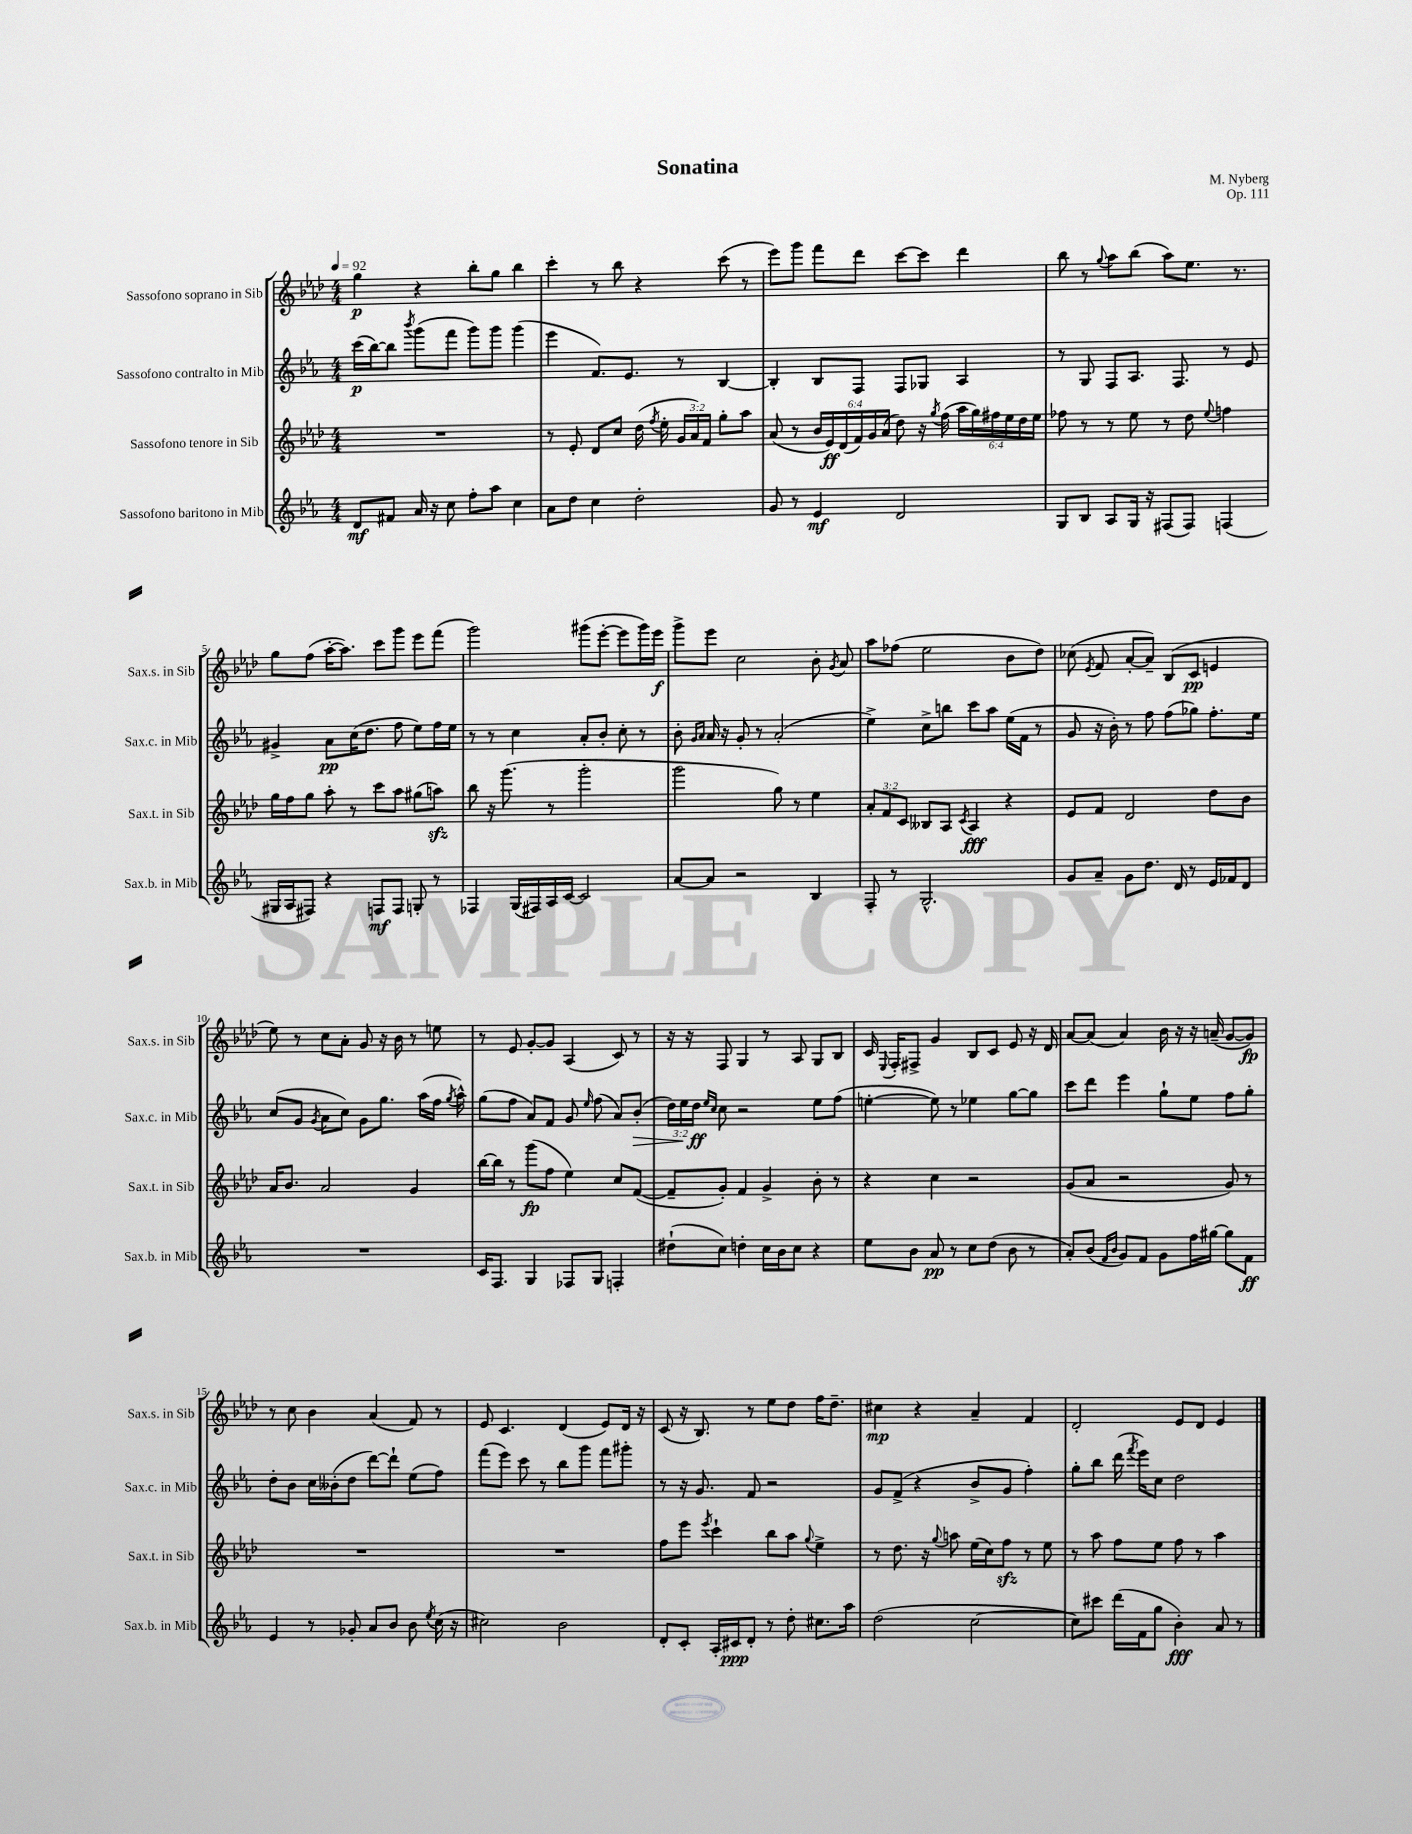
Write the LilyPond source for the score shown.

\header { title = "Sonatina" composer = "M. Nyberg" opus = "Op. 111" }
<<
\new StaffGroup <<
\new Staff = "s0" \with { instrumentName = "Sassofono soprano in Sib" shortInstrumentName = "Sax.s. in Sib" } {
    \clef treble \key aes \major \numericTimeSignature \time 4/4 \tempo 4 = 92
    \autoBeamOff g''4\p r4 bes''8[-. g''8] bes''4 |
    c'''4-. r8 bes''8 r4 c'''8( r8 |
    ees'''8[) g'''8] f'''8[ des'''8] c'''8[~ c'''8] des'''4 |
    bes''8 r8 \appoggiatura { g''8 } aes''8[ bes''8]( aes''8[) ees''8.] r8. |
    g''8[ f''8]( aes''16[~-. aes''8.]) c'''8[ g'''8] ees'''8[ f'''8]( |
    g'''2) gis'''8[( ees'''8]~-. ees'''8[ gis'''16) ees'''16]\f |
    g'''8[-> ees'''8] c''2 bes'8-. \acciaccatura { g'8 } aes'8 |
    aes''8[ fes''8]( ees''2 bes'8[ des''8]) |
    ces''8( \acciaccatura { ees'8 } f'8 aes'8[~-. aes'8]--) bes8[( c'8]\pp e'4 |
    ees''8) r8 c''8[ aes'8]-. g'8 r16 bes'16 r8 e''8 |
    r8 ees'8 g'8[~-. g'8] aes4( c'8) r8 |
    r16 r16 f8 g4 r8 aes8 g8[ bes8] |
    c'16 \appoggiatura { ees8 } f16[-. fis8]-> g'4 bes8[ c'8] ees'8 r16 des'16 |
    aes'8[~ aes'8]( aes'4) bes'16 r16 r16 a'16--( g'8[~ g'8]\fp) |
    r8 c''8 bes'4 aes'4( f'8) r8 |
    ees'8 c'4. des'4( ees'8[) des'16] r16 |
    c'8( r16 bes8.) r8 ees''8[ des''8] f''16[ des''8.]-- |
    cis''4\mp r4 aes'4-- f'4 |
    des'2-. ees'8[ des'8] ees'4 \bar "|." |
}
\new Staff = "s1" \with { instrumentName = "Sassofono contralto in Mib" shortInstrumentName = "Sax.c. in Mib" } {
    \clef treble \key ees \major \numericTimeSignature \time 4/4 \override Staff.TupletNumber.text = #tuplet-number::calc-fraction-text
    \autoBeamOff c'''16[\p( bes''16~) bes''8] \acciaccatura { bes'''8 } g'''8[( f'''8] g'''8[) g'''8] g'''4( |
    ees'''4 f'8.[) ees'8.] r8 bes4~ |
    bes4-. bes8[ f8] f8[ ges8] aes4 |
    r8 g8 f8[ aes8.] f8. r8 ees'8 |
    gis'4-> aes'8[\pp c''16( d''8.] f''8 ees''8[) f''16 ees''16] |
    r8 r8 c''4 aes'8[-. bes'8]-. c''8-. r8 |
    bes'8-. \grace { g'16[ aes'16] } aes'16 r16 g'8-. r8 aes'2-.( |
    ees''4->) c''8[-> b''8] c'''8[ aes''8] ees''16[( f'16] r8 |
    g'8 r16 bes'16-.) r8 f''8 f''8[( ges''8]) f''8.[-. ees''16] |
    c''8[( g'8] \acciaccatura { g'8 } aes'8[ c''8]) g'8[ g''8.] aes''16[( f''16] \acciaccatura { g''8 } aes''16-^) |
    g''8[( f''8] aes'8[) f'8] g'8 \grace { ees''16 } f''8( aes'8[) bes'8]-.\>( |
    \tuplet 3/2 { d''16[) ees''16 d''16]\ff\! } \grace { ees''16[ c''16] } c''8 r2 ees''8[ f''8]( |
    e''4~-. e''8) r8 ees''4 g''8[~ g''8] |
    c'''8[ d'''8] ees'''4 g''8[-! ees''8] f''8[ g''8]-. |
    d''8[-. bes'8] c''16[ beses'16-.( d''8] d'''8[~) d'''8]-! ees''8[( f''8]) |
    f'''8[( ees'''8]) c'''8 r8 bes''8[ g'''8] f'''8[ gis'''8]-. |
    r8 r16 g'8. f'8 r2 |
    g'8[ f'8]->( r4 bes'8[-> g'8] f''4-.) |
    g''8[-. bes''8] d'''16( \acciaccatura { f'''8 } ees'''16[) c''8] d''2 \bar "|." |
}
\new Staff = "s2" \with { instrumentName = "Sassofono tenore in Sib" shortInstrumentName = "Sax.t. in Sib" } {
    \clef treble \key aes \major \numericTimeSignature \time 4/4 \override Staff.TupletNumber.text = #tuplet-number::calc-fraction-text
    \autoBeamOff R1 |
    r8 ees'8-. des'8[ c''8] des''16( \acciaccatura { f''8 } ees''16-. \tuplet 3/2 { g'16[ aes'16) f'16] } g''8[-. aes''8] |
    aes'8( r8 \tuplet 6/4 { bes'16[ ees'16\ff) des'16( f'16) g'16 aes'16]( } des''8) r16 \acciaccatura { g''8 } f''16( \tuplet 6/4 { aes''16[ g''16) fis''16 ees''16 des''16 ees''16] } |
    fes''8 r8 r8 ees''8 r8 des''8 \appoggiatura { ees''8 } f''4 |
    g''16[ f''16 g''8] aes''8-. r8 c'''8[ aes''8] gis''8[( a''8]\sfz) |
    bes''8 r16 g'''8.( r8 g'''2-. |
    g'''2 g''8) r8 ees''4 |
    \tuplet 3/2 { aes'8[-. f'8 c'8] } beses8[ aes8] \acciaccatura { c'8 } aes4\fff r4 |
    ees'8[ f'8] des'2 des''8[ bes'8] |
    aes'16[ bes'8.] aes'2 g'4 |
    bes''16[~ bes''16] r8 g'''8[\fp( f''8] ees''4) c''8[ f'8]~( |
    f'8[-- g'8]-.) f'4 g'4-> bes'8-. r8 |
    r4 c''4 r2 |
    g'8[( aes'8] r2 g'8) r8 |
    R1 |
    R1 |
    f''8[ ees'''8] \acciaccatura { ees'''8 } c'''4-! bes''8[ aes''8] \appoggiatura { g''8 } ees''4-> |
    r8 des''8. r16 \appoggiatura { g''8 } a''8 ees''16[( c''16) f''8]\sfz r8 ees''8 |
    r8 aes''8 f''8[ ees''8] f''8 r8 aes''4 \bar "|." |
}
\new Staff = "s3" \with { instrumentName = "Sassofono baritono in Mib" shortInstrumentName = "Sax.b. in Mib" } {
    \clef treble \key ees \major \numericTimeSignature \time 4/4
    \autoBeamOff d'8[\mf fis'8] aes'16 r16 c''8 f''8[-. aes''8] c''4 |
    aes'8[ d''8] c''4 d''2-. |
    g'8 r8 ees'4\mf d'2 |
    g8[ bes8] aes8[ g16] r16 fis8[( fis8]) f4( |
    gis16[ aes16 fis8]) r4 f8[\mf f8] g8-. r8 |
    fes4 g16[( fis16) aes16 c'16]~ c'2 |
    aes'8[~ aes'8] r2 bes4 |
    f8-. r8 g2.-^ |
    g'8[ aes'8]-- g'8[ d''8.] d'16 r8 ees'16[ fes'16 d'8] |
    R1 |
    c'16[ f8.] g4 fes8[ g8] f4-. |
    dis''8[-!( c''8]) d''4-. c''16[ bes'16 c''8] r4 |
    ees''8[ bes'8] aes'8\pp r8 c''8[ d''8]( bes'8 r8 |
    aes'8[-.) bes'8]( \grace { f'16[ bes'16] } g'8[) f'8] g'8[ f''16 gis''16]~ gis''8[ f'8]\ff |
    ees'4 r8 ges'8-. aes'8[ bes'8] bes'8 \acciaccatura { ees''8 } c''16( r16 |
    cis''2) bes'2 |
    d'8[-. c'8]-. aes16[-. cis'16\ppp d'8]-. r8 d''8-. cis''8.[ aes''16] |
    d''2( c''2~ |
    c''8[) cis'''8] d'''16[( f'16 g''8] bes'4-.\fff) aes'8 r8 \bar "|." |
}
>>
>>
